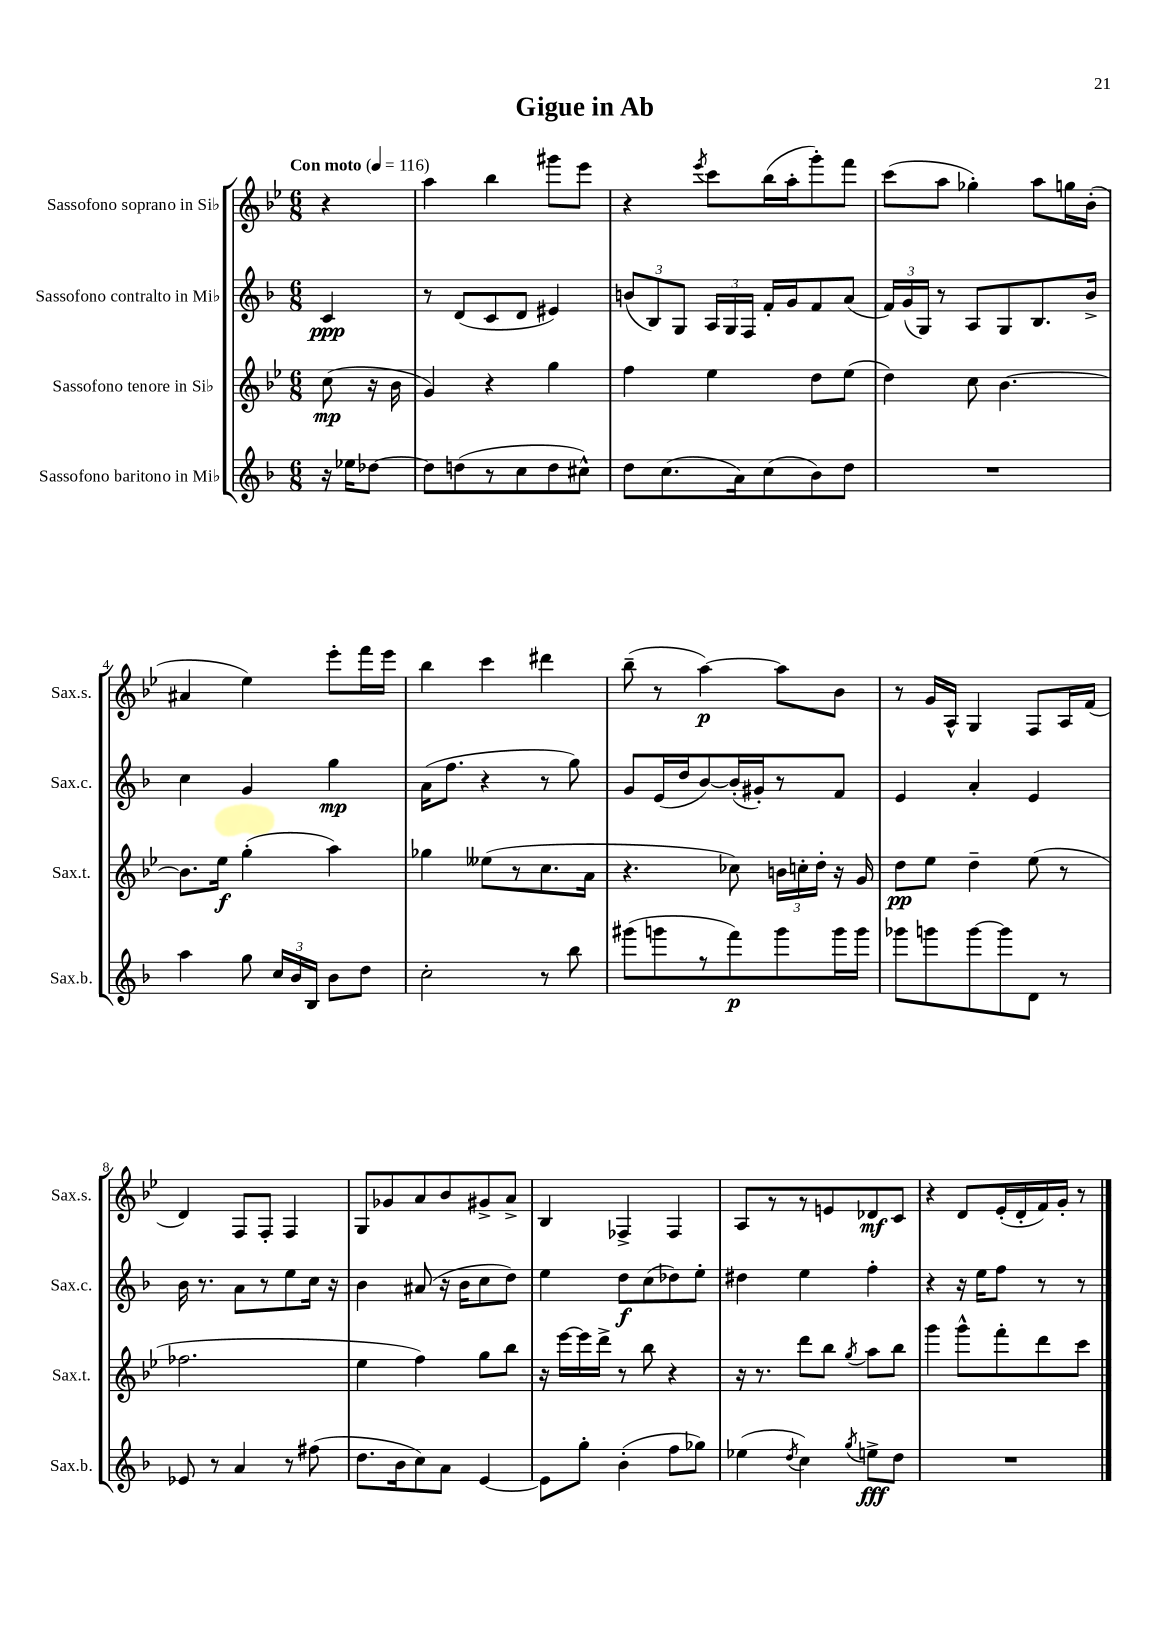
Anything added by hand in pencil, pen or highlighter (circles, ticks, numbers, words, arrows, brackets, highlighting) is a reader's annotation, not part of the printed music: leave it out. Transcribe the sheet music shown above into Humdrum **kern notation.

**kern	**kern	**kern	**kern
*staff4	*staff3	*staff2	*staff1
*clefG2	*clefG2	*clefG2	*clefG2
*k[b-]	*k[b-e-]	*k[b-]	*k[b-e-]
*M6/8	*M6/8	*M6/8	*M6/8
*MM116	*MM116	*MM116	*MM116
16r	(8cc\	4c/	4r
16ee-\LK	.	.	.
[8dd-\J	16r	.	.
.	16b-\	.	.
=	=	=	=
8dd-\]L	4g/)	8r	4aa\
(8dd\	.	(8d/L	.
8r	4r	8c/	4bb-\
8cc\	.	8d/J	.
8dd\	4gg\	4e#/)	8ggg#\L
8cc#^^\J)	.	.	8eee-\J
=	=	=	=
8dd\L	4ff\	(12b/L	4r
.	.	12B-/)	.
(8.cc\	.	.	.
.	.	12G/J	.
.	.	.	8qeee-/
.	4ee-\	24A/LL	8ccc\L
.	.	24G/	.
16a\k)	.	.	.
.	.	24F/JJ	.
(8cc\	.	16f'/LL	(16bb-\L
.	.	16g/J	16aa'\J
8b-\)	8dd\L	8f/	8ggg'\)
8dd\J	(8ee-\J	(8a/J	8fff\J
=	=	=	=
2.r	4dd\)	24f/LL)	(8ccc\L
.	.	(24g/	.
.	.	24G/JJ)	.
.	.	8r	8aa\J
.	8cc\	8A/L	4gg-'\)
.	[4.b-\	8G/	.
.	.	8.B-/	8aa\L
.	.	.	16gg\L
.	.	16b-^/Jk	(16b-'\JJ
=	=	=	=
4aa\	8.b-\]L	4cc\	4a#/
.	16ee-\Jk	.	.
8gg\	(4gg'\	4g/	4ee-\)
24cc/LL	.	.	.
24b-/	.	.	.
24B-/JJ	.	.	.
8b-\L	4aa\)	4gg\	8eee-'\L
8dd\J	.	.	16fff\L
.	.	.	16eee-\JJ
=	=	=	=
2cc'\	4gg-\	(16a\LK	4bb-\
.	.	8.ff\J	.
.	(8ee--\L	4r	4ccc\
.	8r	.	.
8r	8.cc\	8r	4ddd#\
8bb-\	.	8gg\)	.
.	16a\Jk	.	.
=	=	=	=
(8ggg#\L	4.r	8g/L	(8bb-~\
8ggg\	.	(16e/L	8r
.	.	16dd/J	.
8r	.	[8b-/)	[4aa\)
8fff\)	8cc-\)	(16b-'/]L	.
.	.	16g#'/J)	.
8ggg\	24b\LL	8r	8aa\]L
.	24cc'\	.	.
.	24dd'\JJ	.	.
16ggg\L	16r	8f/J	8b-\J
16ggg\JJ	16g/	.	.
=	=	=	=
8ggg-\L	8dd\L	4e/	8r
8ggg\	8ee-\J	.	16g/LL
.	.	.	16A^^/JJ
[8ggg\	4dd~\	4a'/	4G/
8ggg\]	.	.	.
8d\J	(8ee-\	4e/	8F/L
8r	8r	.	16A/L
.	.	.	(16f/JJ
=	=	=	=
8e-/	2.ff-\	16b-\	4d/)
.	.	8.r	.
8r	.	.	.
4a/	.	8a\L	8F/L
.	.	8r	8F'/J
8r	.	8ee\	4F/
(8ff#\	.	16cc\Jk	.
.	.	16r	.
=	=	=	=
8.dd\L	4ee-\	4b-\	8G/L
.	.	.	8g-/
16b-\k	.	.	.
8cc\)	4ff\)	(8a#/	8a/
8a\J	.	16r	8b-/
.	.	16b-\LK	.
[4e/	8gg\L	8cc\	8g#^/
.	8bb-\J	8dd\J)	8a^/J
=	=	=	=
8e\]L	16r	4ee\	4B-/
.	[16eee-\LL	.	.
8gg'\J	16eee-\]	.	.
.	16ddd^\JJ	.	.
(4b-'\	8r	8dd\L	4F-^/
.	8bb-\	(8cc\	.
8ff\L	4r	8dd-\)	4F-/
8gg-\J)	.	8ee'\J	.
=	=	=	=
(4ee-\	16r	4dd#\	8A/L
.	8.r	.	.
.	.	.	8r
8qdd/	.	.	.
4cc\)	8ddd\L	4ee\	8r
.	8bb-\J	.	8e/
8qgg/	8qgg/	.	.
8ee^\L	8aa\L	4ff'\	8d-/
8dd\J	8bb-\J	.	8c/J
=	=	=	=
2.r	4ggg\	4r	4r
.	8ggg^^\L	16r	8d/L
.	.	16ee\LK	.
.	8fff'\	8ff\J	(16e-'/L
.	.	.	16d'/
.	8ddd\	8r	16f/)
.	.	.	16g'/JJ
.	8ccc\J	8r	8r
==	==	==	==
*-	*-	*-	*-
